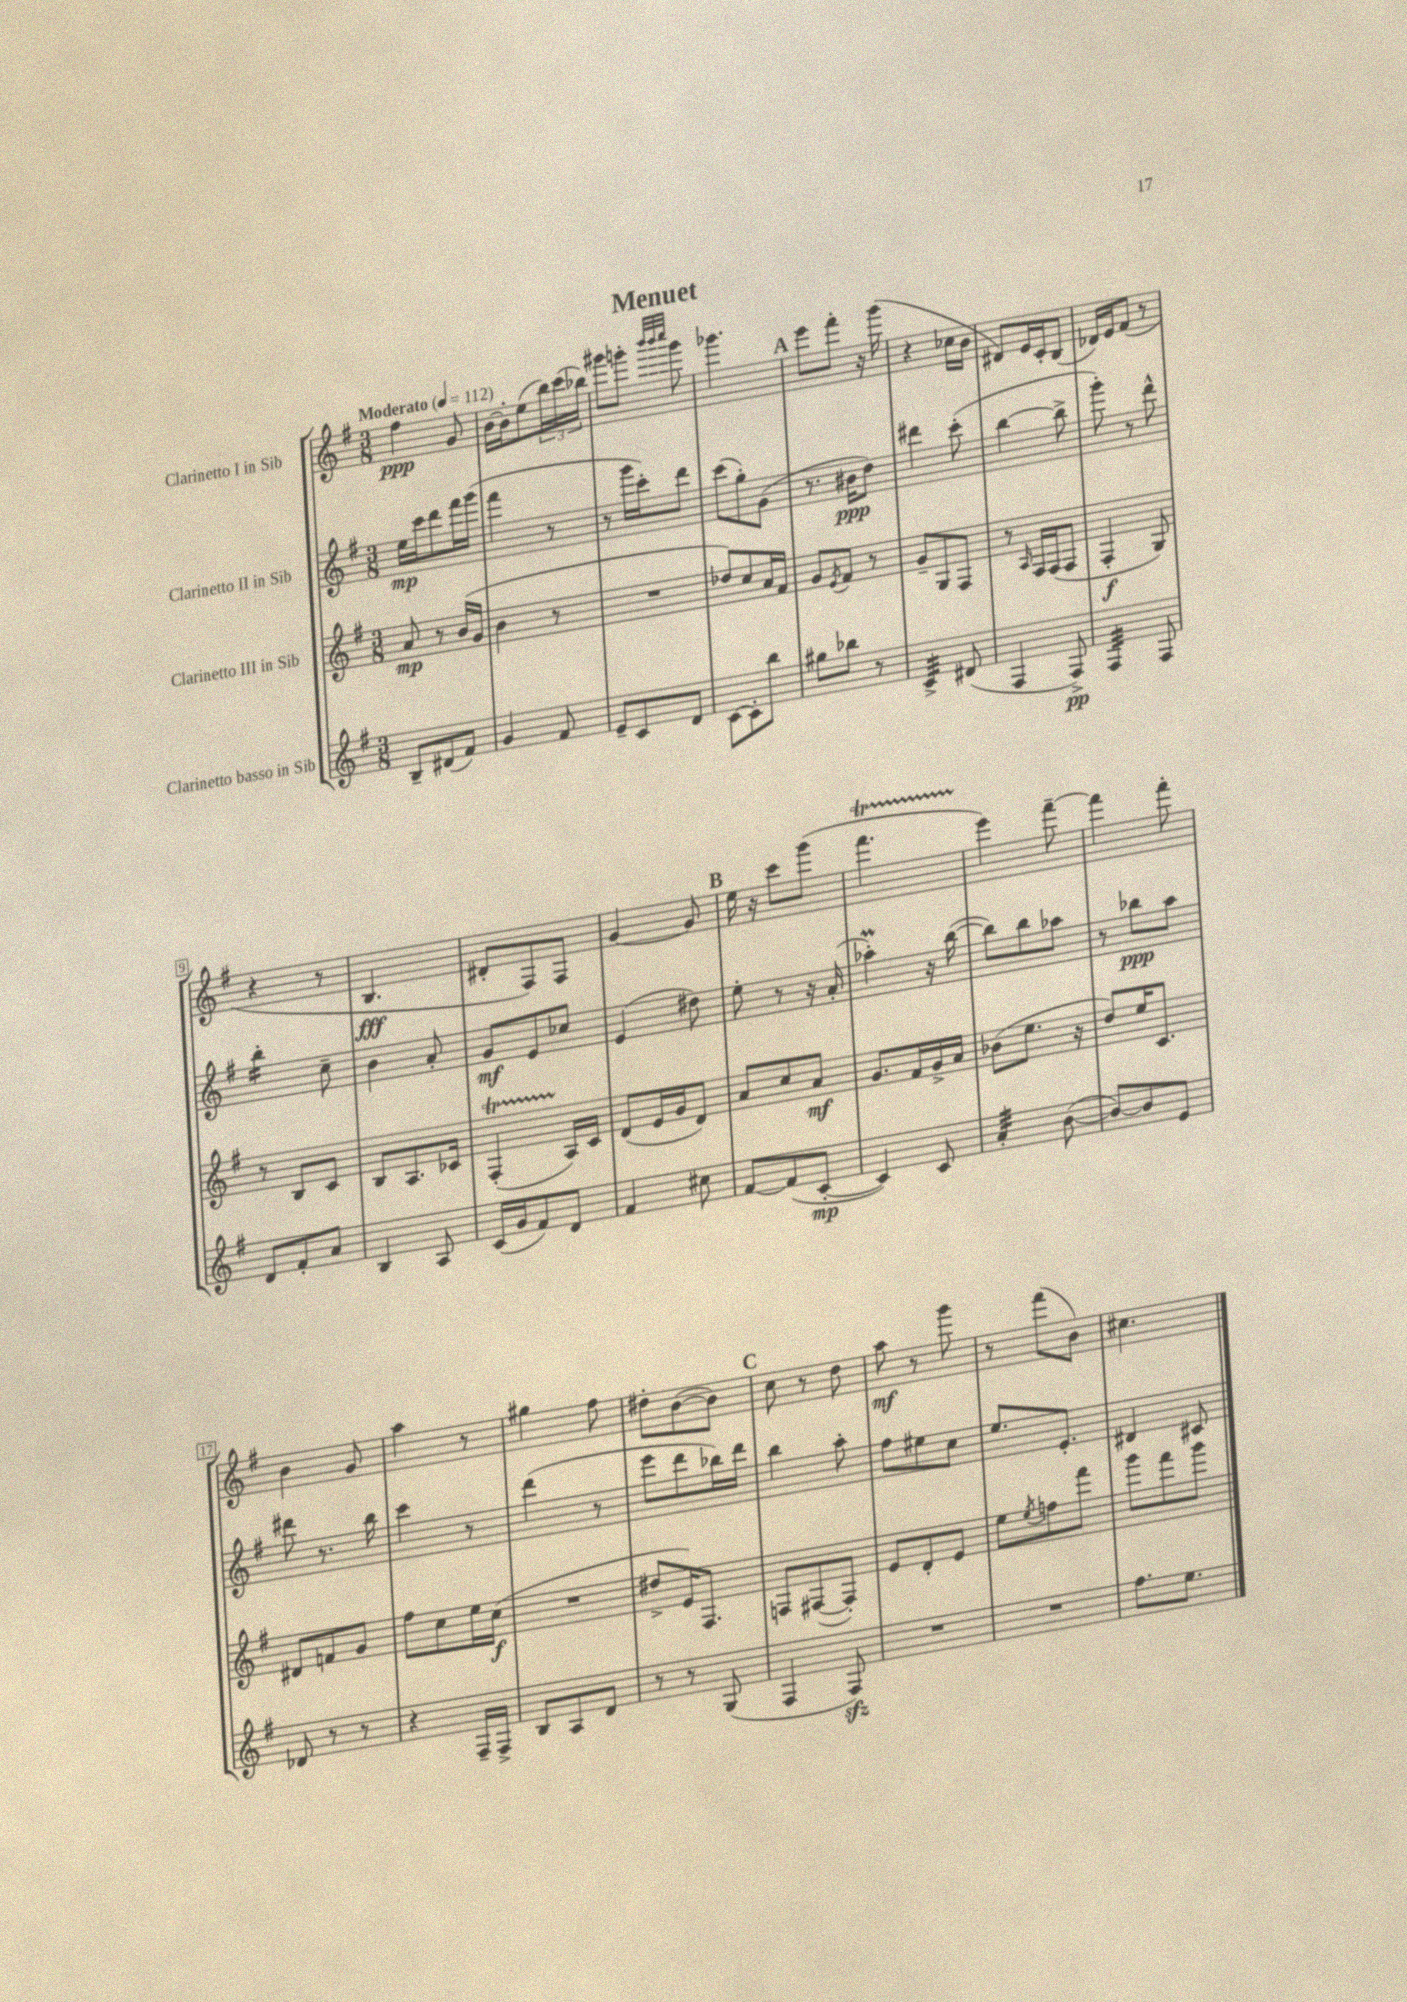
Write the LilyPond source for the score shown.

\header { title = "Menuet" }
<<
\new StaffGroup <<
\new Staff = "s0" \with { instrumentName = "Clarinetto I in Sib" } {
    \clef treble \key g \major \numericTimeSignature \time 3/8 \tempo "Moderato" 4 = 112
    fis''4\ppp g'8 |
    b'16~ b'16-. e''8( \tuplet 3/2 { b''16) c'''16( bes''16) } |
    gis'''8 g'''8-. \grace { b'''32 b'''32 c''''32 } g'''8 |
    ges'''4. |
    \mark \markup { \bold "A" } e'''8 fis'''8-. r16 g'''16( |
    r4 ces''16 b'16 |
    dis'8) e'16 c'16-. b8( |
    des'16) e'16 fis'8( r8 |
    r4 r8 |
    b4.\fff |
    dis'8-. fis8) fis8 |
    g'4~ g'8 |
    \mark \markup { \bold "B" } e''16 r16 c'''8 g'''8( |
    fis'''4.\startTrillSpan |
    e'''4\stopTrillSpan) fis'''8~-- |
    fis'''4 fis'''8-. |
    b'4 g'8 |
    a''4 r8 |
    gis''4 fis''8 |
    dis''8-. b'8~( b'8) |
    \mark \markup { \bold "C" } c''8 r8 d''8 |
    a''8\mf r8 g'''8 |
    r8 fis'''8( b'8) |
    cis''4. \bar "|." |
}
\new Staff = "s1" \with { instrumentName = "Clarinetto II in Sib" } {
    \clef treble \key g \major \numericTimeSignature \time 3/8
    e''16\mp c'''16 d'''8 fis'''16 g'''16( |
    fis'''4 r8 |
    r8 g'''16 c'''16-.) d'''8 |
    c'''8( g''8-.) g'8( |
    \mark \markup { \bold "A" } r8. bis'16\ppp d''8) |
    dis'''4 c'''8-.( |
    b''4~ b''8-> |
    g'''8-.) r8 d'''8-^ |
    b''4:16-. c''8-- |
    b'4 a'8-. |
    g'8\mf e'8 ces''8 |
    e'4( dis''8) |
    \mark \markup { \bold "B" } e''8-. r8 r16 a'16-.( |
    aes''4-.\prall) r16 b''16~( |
    b''8) b''8 aes''8 |
    r8 bes''8\ppp a''8 |
    dis'''8 r8. b''16 |
    c'''4 r8 |
    d'''4( r8 |
    e'''8 d'''8 bes''16) d'''16 |
    \mark \markup { \bold "C" } b''4 a''8-. |
    fis''8 eis''8 c''8 |
    e''8. e'8.-. |
    dis'4 cis'8 \bar "|." |
}
\new Staff = "s2" \with { instrumentName = "Clarinetto III in Sib" } {
    \clef treble \key g \major \numericTimeSignature \time 3/8
    a'8\mp r8 b'16( g'16 |
    b'4 r8 |
    R4. |
    des''8) c''8 a'16 fis'16 |
    \mark \markup { \bold "A" } g'8 \acciaccatura { e'8 } fis'8 r8 |
    g'8-- g8 fis8 |
    r8 \grace { a16 } fis16 fis16( fis8 |
    fis4-.\f g8) |
    r8 b8 c'8 |
    b8 a8. ces'16 |
    fis4-.\startTrillSpan( a16\stopTrillSpan) c'16 |
    d'8( e'16 g'16 d'8) |
    \mark \markup { \bold "B" } a'8 c''8 a'8\mf |
    g'8. fis'16 g'16-> a'16 |
    bes'8( e''8. r16 |
    d''8) e''16 c'8. |
    dis'8 f'8 g'8 |
    fis''8 c''8 e''16 c''16\f( |
    R4. |
    dis''8-> e'16) fis8. |
    \mark \markup { \bold "C" } f8 fis8~( fis8-.) |
    e'8 d'8-. e'8 |
    e''8 \acciaccatura { e''8 } f''8 fis'''8 |
    g'''8 fis'''8 g'''8 \bar "|." |
}
\new Staff = "s3" \with { instrumentName = "Clarinetto basso in Sib" } {
    \clef treble \key g \major \numericTimeSignature \time 3/8
    b8-- dis'8( fis'8) |
    g'4 fis'8 |
    e'8-- c'8 d'8 |
    c'8~ c'8-. b''8 |
    \mark \markup { \bold "A" } gis''8 bes''8 r8 |
    c'4:32-> dis'8( |
    fis4 fis8->\pp) |
    fis4:32 fis8 |
    d'8 fis'8-. a'8 |
    b4 a8 |
    c'16( g'16 fis'8) d'8 |
    fis'4 cis''8 |
    \mark \markup { \bold "B" } fis'8~ fis'8( c'8~-.\mp |
    c'4) c'8 |
    a'4:32-. b'8~( |
    b'8~) b'8 e'8 |
    des'8 r8 r8 |
    r4 fis16-- fis16-> |
    b8 a8 d'8 |
    r8 r8 g8( |
    \mark \markup { \bold "C" } fis4 fis8\sfz) |
    R4. |
    R4. |
    fis''8. e''8. \bar "|." |
}
>>
>>
\layout { \context { \Score \override BarNumber.stencil = #(make-stencil-boxer 0.1 0.3 ly:text-interface::print) } }
